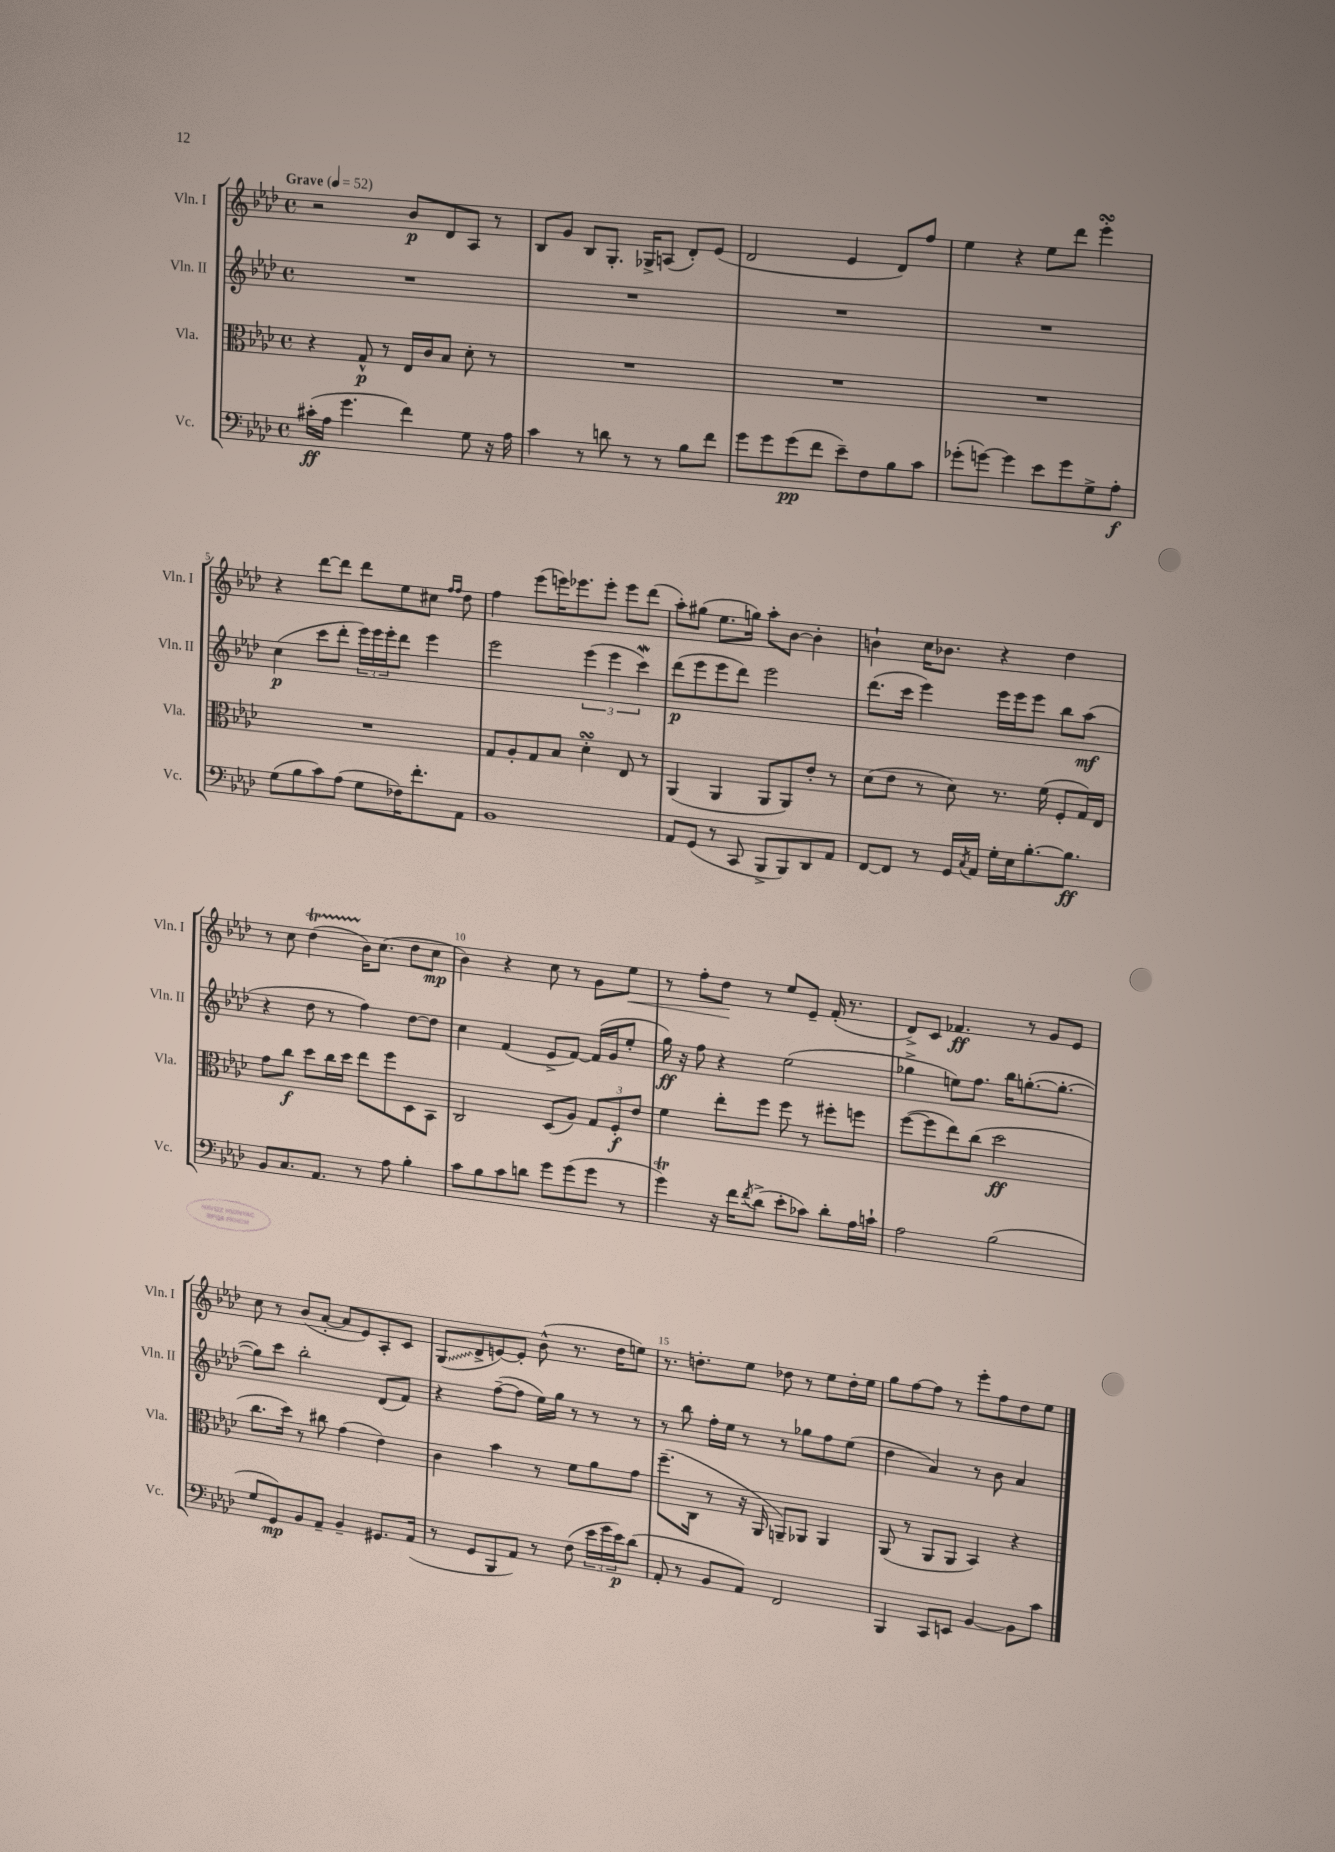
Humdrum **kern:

**kern	**kern	**kern	**kern
*staff4	*staff3	*staff2	*staff1
*clefF4	*clefC3	*clefG2	*clefG2
*k[b-e-a-d-]	*k[b-e-a-d-]	*k[b-e-a-d-]	*k[b-e-a-d-]
*M4/4	*M4/4	*M4/4	*M4/4
*met(c)	*met(c)	*met(c)	*met(c)
*MM52	*MM52	*MM52	*MM52
(16c#'	4r	1r	2r
16A-	.	.	.
4.g	.	.	.
.	8G^^	.	.
.	8r	.	.
4f)	16E-	.	8b-
.	16c	.	.
.	8B-	.	8d-
8G	8d-'	.	8A-
16r	8r	.	8r
16A-	.	.	.
=	=	=	=
4c	1r	1r	8B-
.	.	.	8g
8r	.	.	8B-
8d	.	.	8.G'
8r	.	.	.
.	.	.	16G-^
8r	.	.	(8A
8B-	.	.	8d-')
8f	.	.	(8e-
=	=	=	=
8g	1r	1r	2d-
8g	.	.	.
(8g	.	.	.
8f	.	.	.
8e-~)	.	.	4e-
8F	.	.	.
8B-	.	.	8d-)
8c	.	.	8ff
=	=	=	=
(8g-'	1r	1r	4ee-
[8g)	.	.	.
4g]	.	.	4r
8e-	.	.	8ee-
8g	.	.	8ddd-
8G^	.	.	4eee-'
8A-'	.	.	.
=	=	=	=
(8G	1r	(4cc	4r
8B-	.	.	.
8c)	.	8ccc	[8ddd-
(8A-	.	8ddd-'	8ddd-]
8G	.	24eee-)	8ddd-
.	.	24eee-	.
.	.	24eee-'	.
16F-)	.	8ddd-	8ee-
8.f'	.	.	.
.	.	4eee-	8cc#
.	.	.	16qqff
.	.	.	16qqff
8AA-	.	.	8dd-
=	=	=	=
1BB-	8G	2eee-	4ff
.	8A-'	.	.
.	8G	.	(8eee-
.	8B-	.	16eee)
.	.	.	8.eee-
.	4d-'	(6eee-	.
.	.	.	8eee-'
.	.	6eee-	.
.	8E-	.	8eee-
.	.	6ccc)	.
.	8r	.	(8ddd-
=	=	=	=
8AA-	(4AA-	(8ddd-	8aa-')
(8GG	.	8eee-	(8gg#
8r	4AA-	8eee-	8.ee-
8CC	.	8ddd-)	.
.	.	.	16gg)
8BBB-^	8AA-	2eee-	8aa-'
8BBB-)	8AA-)	.	[8b-
8DD-	8e-'	.	4b-']
8AA-	8r	.	.
=	=	=	=
[8FF	(8d-	(8.ddd-	4b`
8FF]	8e-	.	.
.	.	16ccc	.
8r	8r	4eee-)	16cc
.	.	.	8.b-
16GG	8d-)	.	.
8qC	.	.	.
16AA-	.	.	.
16G'	8.r	16eee-	4r
16E-	.	16eee-	.
[8.B-'	.	8eee-	.
.	(16f	.	.
.	8F'	8bb-	4dd-
8.B-]	.	.	.
.	16G)	(8aa-	.
.	16E-	.	.
=	=	=	=
8BB-	8g	4r	8r
8.C	8cc	.	8cc
.	8dd-	8dd-	(4dd-
8.AA-	.	.	.
.	16cc	8r	.
.	16dd-	.	.
8r	8ee-	4ff)	16b-)
.	.	.	(8.cc
8A-	8ff	.	.
4B-'	8D-	[8dd-	8dd-
.	8BB-	8dd-]	8cc
=	=	=	=
8c	2C	4cc	4b-)
8B-	.	.	.
8c	.	(4f	4r
8d	.	.	.
8g	(8D-	8e-^	8cc
(8g	8A-)	[8f)	8r
8g	12G	(16f]	8g
.	.	16g	.
.	12F'	.	.
8r	.	8ee-'	8ee-
.	12e-	.	.
=	=	=	=
4g)	4f	16gg)	8r
.	.	16r	.
.	.	8ff	8ff'
16r	8ee-'	4r	8dd-
16f	.	.	.
8qf	.	.	.
(8d-^	8ff	.	8r
8e-'	8ff	(2ee-	8ee-
8c-)	8r	.	8e-~
8d-'	8ff#'	.	(16f'
.	.	.	8.r
16A-	8ff	.	.
16c`	.	.	.
=	=	=	=
2A-	([8ff	4gg-^	8d-^)
.	8ff]	.	8c
.	8ee-)	8ee)	4.f-
.	(8cc	8.ff	.
(2B-	2dd-	.	.
.	.	16bb-	.
.	.	([8.gg'	8r
.	.	.	8g
.	.	8.gg'_	.
.	.	.	8e-
=	=	=	=
8G	8.cc	8gg])	8cc
8GG)	.	8ccc	8r
.	16dd-)	.	.
8BB-	8r	2bb-'	(8b-
8AA-~	8cc#	.	[8a-'
4BB-~	(4g	.	8a-]
.	.	.	8e-)
8.GG#	4e-)	(8d-	8A-'
.	.	8f)	8c
(16AA-	.	.	.
=	=	=	=
8r	4c	4r	(8G
8GG	.	.	8d-^
8BBB-	4b-	([8ff~	[8e)
8AA-)	.	8ff]	8e']
8r	8r	16ee-)	(8b-^^
.	.	16gg	.
(8F	8f	8r	8.r
24e-	8a-	8r	.
24g	.	.	.
.	.	.	16dd-
24e-)	.	.	.
(8d-	8g	8r	8ee)
=	=	=	=
8AA-'	(8.ff~	8r	8.r
8r	.	8bb-	.
.	16C	.	8.dd'
8BB-	8r	16ff'	.
.	.	16ee-	.
8AA-)	16r	8r	8ee-
.	16AA-	.	.
2FF	8AA~)	8r	8dd-
.	8AA-	8gg-	8r
.	4AA-	8ff	8ee-
.	.	(8ee-	16dd-'
.	.	.	16ee-
=	=	=	=
4BBB-	(8AA-	4dd-	8gg
.	8r	.	[8ff
8CC	8AA-	4a-)	8ff]
8EE	8AA-	.	8r
[4BB-	4BB-)	8r	8eee-'
.	.	8b-	8ff
8BB-]	4r	4a-	8dd-
8c	.	.	8ee-
==	==	==	==
*-	*-	*-	*-
